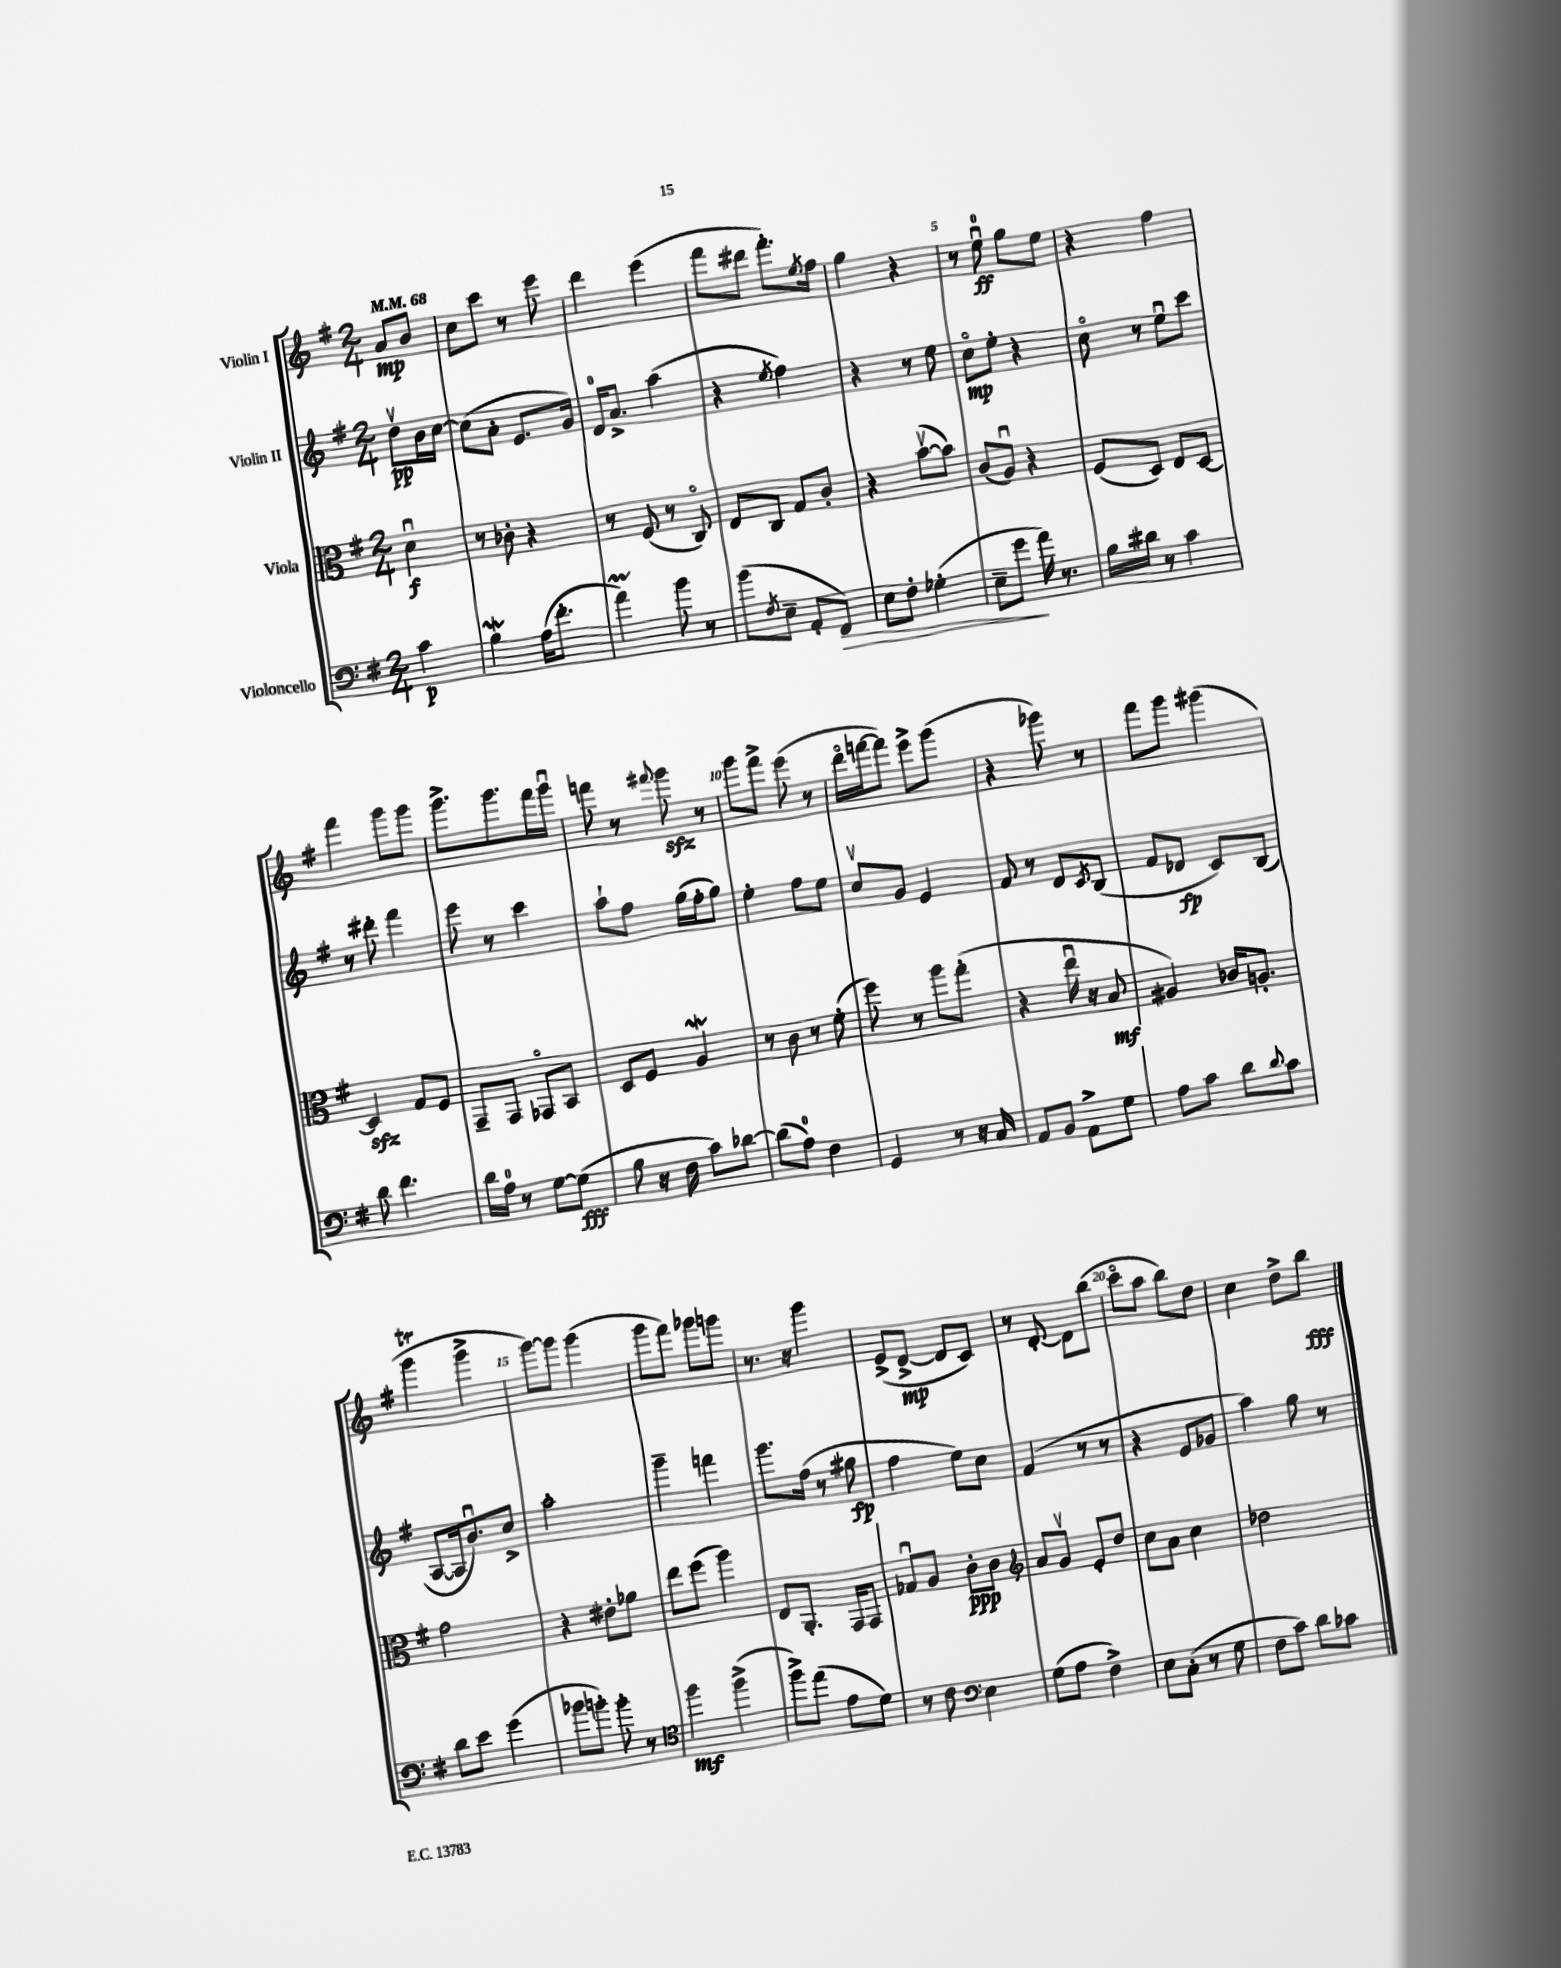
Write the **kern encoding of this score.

**kern	**dynam	**kern	**dynam	**kern	**dynam	**kern	**dynam
*part4	*part4	*part3	*part3	*part2	*part2	*part1	*part1
*staff4	*staff4	*staff3	*staff3	*staff2	*staff2	*staff1	*staff1
*I"Violoncello	*	*I"Viola	*	*I"Violin II	*	*I"Violin I	*
*clefF4	*	*clefC3	*	*clefG2	*	*clefG2	*
*k[f#]	*	*k[f#]	*	*k[f#]	*	*k[f#]	*
*M2/4	*	*M2/4	*	*M2/4	*	*M2/4	*
*MM68	*	*MM68	*	*MM68	*	*MM68	*
=	=	=	=	=	=	=	=
4c\	p	4du\	f	8ddv\L	pp	8a/L	mp
.	.	.	.	16b\L	.	8b/J	.
.	.	.	.	[16cc\JJ	.	.	.
=1	=1	=1	=1	=1	=1	=1	=1
4BW\	.	8r	.	(8cc\L]	.	8cc\L	.
.	.	8c-X'\	.	8a'\J	.	8ccc\J	.
(16A\KL	.	4r	.	8.e/L	.	8r	.
8.f#'\J	.	.	.	.	.	.	.
.	.	.	.	.	.	8eee\	.
.	.	.	.	16g/Jk)	.	.	.
=2	=2	=2	=2	=2	=2	=2	=2
4aM\)	.	8r	.	16d/KL	.	4ddd\	.
.	.	.	.	8.a^/J	.	.	.
.	.	(8F#/	.	.	.	.	.
8b\	.	8r	.	(4aa\	.	(4eee\	.
8r	.	8C/)	.	.	.	.	.
=3	=3	=3	=3	=3	=3	=3	=3
(8b\L	.	8E/L	.	4r	.	8fff#\L	.
8qF#/	.	.	.	.	.	.	.
8E~\J	.	8C/J	.	.	.	8ddd#X\J	.
.	.	.	.	8qee/	.	.	.
8AA'/L	.	8G/L	.	4ff#\)	.	8.fff#'\L)	.
!	!LO:HP:b	!	!	!	!	!	!
8FF#/J)	>	8c'/J	.	.	.	.	.
.	.	.	.	.	.	8qee/	.
.	.	.	.	.	.	16ff#\Jk	.
=4	=4	=4	=4	=4	=4	=4	=4
8E\L	.	4r	.	4r	.	4gg\	.
8F#'\J	.	.	.	.	.	.	.
(4G-X'\	.	([8bv\L	.	8r	.	4r	.
.	.	8b\J])	.	8ee\	.	.	.
=5	=5	=5	=5	=5	=5	=5	=5
8E~\L	.	(8c/L	.	8cc\L	mp	8r	.
8g\J	.	8Au/J)	.	8ee'\J	.	8eeu\	ff
16a\)	]	4r	.	4r	.	8gg\L	.
8.r	.	.	.	.	.	.	.
.	.	.	.	.	.	8ee\J	.
=6	=6	=6	=6	=6	=6	=6	=6
16B\LL	.	(8F#/L	.	8cc\	.	4r	.
16d#X\JJ	.	.	.	.	.	.	.
8r	.	8D/J)	.	8r	.	.	.
4c\	.	8E/L	.	8eeu\L	.	4ff#\	.
.	.	[8D/J	.	8ccc\J	.	.	.
!!LO:LB:g=z
=7	=7	=7	=7	=7	=7	=7	=7
8d\	.	4Dzz/]	.	8r	.	4fff#\	.
4.f#\	.	.	.	8ddd#X'\	.	.	.
.	.	8G/L	.	4fff#\	.	8ggg\L	.
.	.	8F#/J	.	.	.	8ggg\J	.
=8	=8	=8	=8	=8	=8	=8	=8
16d\LL	.	8GG~/L	.	8eee\	.	8.ggg^\L	.
16A\JJ	.	.	.	.	.	.	.
8r	.	8GG/J	.	8r	.	.	.
.	.	.	.	.	.	8.ggg\	.
[8G\L	.	8GG-X/L	.	4ccc\	.	.	.
(8G\J]	fff	8BB/J	.	.	.	16fff#\L	.
.	.	.	.	.	.	16gggu\JJ	.
=9	=9	=9	=9	=9	=9	=9	=9
8B\	.	8D/L	.	8aa`\L	.	8fffn\	.
16r	.	8F#/J	.	8ff#\J	.	8r	.
16F#\	.	.	.	.	.	.	.
.	.	.	.	.	.	8qqfff#X/	.
8c\L)	.	4AW/	.	(16gg\LL	.	8gggzz\	.
.	.	.	.	16ff#'\J	.	.	.
[8d-X\J	.	.	.	8gg\J)	.	8r	.
=10	=10	=10	=10	=10	=10	=10	=10
(8d-\L]	.	8r	.	4ee'\	.	8ggg\L	.
8A\J)	.	8c\	.	.	.	8fff#^\J	.
4F#\	.	8r	.	8ff#\L	.	(8eee\	.
.	.	(8f#'\	.	8ee\J	.	8r	.
=11	=11	=11	=11	=11	=11	=11	=11
4GG/	.	8ff#\)	.	8ccv/L	.	16ddd\LL	.
.	.	.	.	.	.	[16fffn\J	.
.	.	8r	.	8g/J	.	8fff\J])	.
8r	.	8aa\L	.	4e/	.	8eee^\L	.
16r	.	(8gg'\J	.	.	.	(8ggg\J	.
16C/	.	.	.	.	.	.	.
=12	=12	=12	=12	=12	=12	=12	=12
8AA/L	.	4r	.	8f#/	.	4r	.
8BB/J	.	.	.	8r	.	.	.
8AA^\L	.	16eeu\	.	8d/L	.	8ggg-X\)	.
.	.	16r	.	.	.	.	.
.	.	.	.	8qc/	.	.	.
8G\J	.	8B/	mf	(8B/J	.	8r	.
=13	=13	=13	=13	=13	=13	=13	=13
8A\L	.	4A#X/)	.	8f#/L	.	8fff#\L	.
8c\J	.	.	.	8d-X/J	fp	8ggg\J	.
8d\L	.	16c-X/KL	.	8c/L)	.	(4ggg#X\	.
.	.	8.An'/J	.	.	.	.	.
8qqd/	.	.	.	.	.	.	.
8c\J	.	.	.	(8B/J	.	.	.
!!LO:LB:g=z
=14	=14	=14	=14	=14	=14	=14	=14
8d\L	.	2g\	.	[8A/L	.	4gggT\	.
8e\J	.	.	.	16A/k]	.	.	.
.	.	.	.	8.bu/)	.	.	.
(4g\	.	.	.	.	.	4ggg^\	.
.	.	.	.	8cc^/J	.	.	.
=15	=15	=15	=15	=15	=15	=15	=15
8b-X\L	.	4r	.	2aa'\	.	[8ggg\L)	.
8bn'\J)	.	.	.	.	.	8ggg\J]	.
8b'\	.	8e#X'\L	.	.	.	(4ggg\	.
8r	.	8a-X\J	.	.	.	.	.
=16	=16	=16	=16	=16	=16	=16	=16
*clefC4	*	*	*	*	*	*	*
4ff#\	mf	8ee\L	.	4ggg~\	.	8ggg\L	.
.	.	(8ff#\J	.	.	.	8fff#\J)	.
(4ff#^\	.	4aa\)	.	4fffn\	.	8ggg-X\L	.
.	.	.	.	.	.	8gggn\J	.
=17	=17	=17	=17	=17	=17	=17	=17
8ff#^\L)	.	8E/L	.	8.ggg\L	.	8.r	.
(8ee\J	.	8.AA'/J	.	.	.	.	.
.	.	.	.	(16ff#\Jk	.	16r	.
8e\L	.	.	.	8r	.	4ggg\	.
.	.	16GG/KL	.	.	.	.	.
8d\J)	.	8GG/J	.	8gg#X\	fp	.	.
=18	=18	=18	=18	=18	=18	=18	=18
8r	.	8G-Xu/L	.	4ff#\	.	(8e^/L	.
8c\	.	8A/J	.	.	.	[8d^/J	mp
*clefF4	*	*	*	*	*	*	*
4E\	.	8c'\L	ppp	8ee\L)	.	8d/L]	.
.	.	8c\J	.	8cc\J	.	8c/J)	.
=19	=19	=19	=19	=19	=19	=19	=19
*	*	*clefG2	*	*	*	*	*
(8G\L	.	8a/L	.	(4f#/	.	8r	.
8A\J	.	8gv/J	.	.	.	[8d'/	.
4F#^\)	.	8e'/L	.	8r	.	8d\L]	.
.	.	8dd/J	.	8r	.	(8bb\J	.
=20	=20	=20	=20	=20	=20	=20	=20
8E\L	.	8cc\L	.	4r	.	8ccc\L	.
(8C'\J	.	8a\J	.	.	.	8aa\J	.
8r	.	4cc\	.	8e/L	.	8bb\L)	.
8G\	.	.	.	8g-X/J	.	8dd\J	.
=21	=21	=21	=21	=21	=21	=21	=21
8F#\L	.	2dd-X\	.	4aa\)	.	4cc\	.
8c\J)	.	.	.	.	.	.	.
8d\L	.	.	.	8gg\	.	8dd^\L	.
8c-X\J	.	.	.	8r	.	8bb\J	fff
==	==	==	==	==	==	==	==
*-	*-	*-	*-	*-	*-	*-	*-
